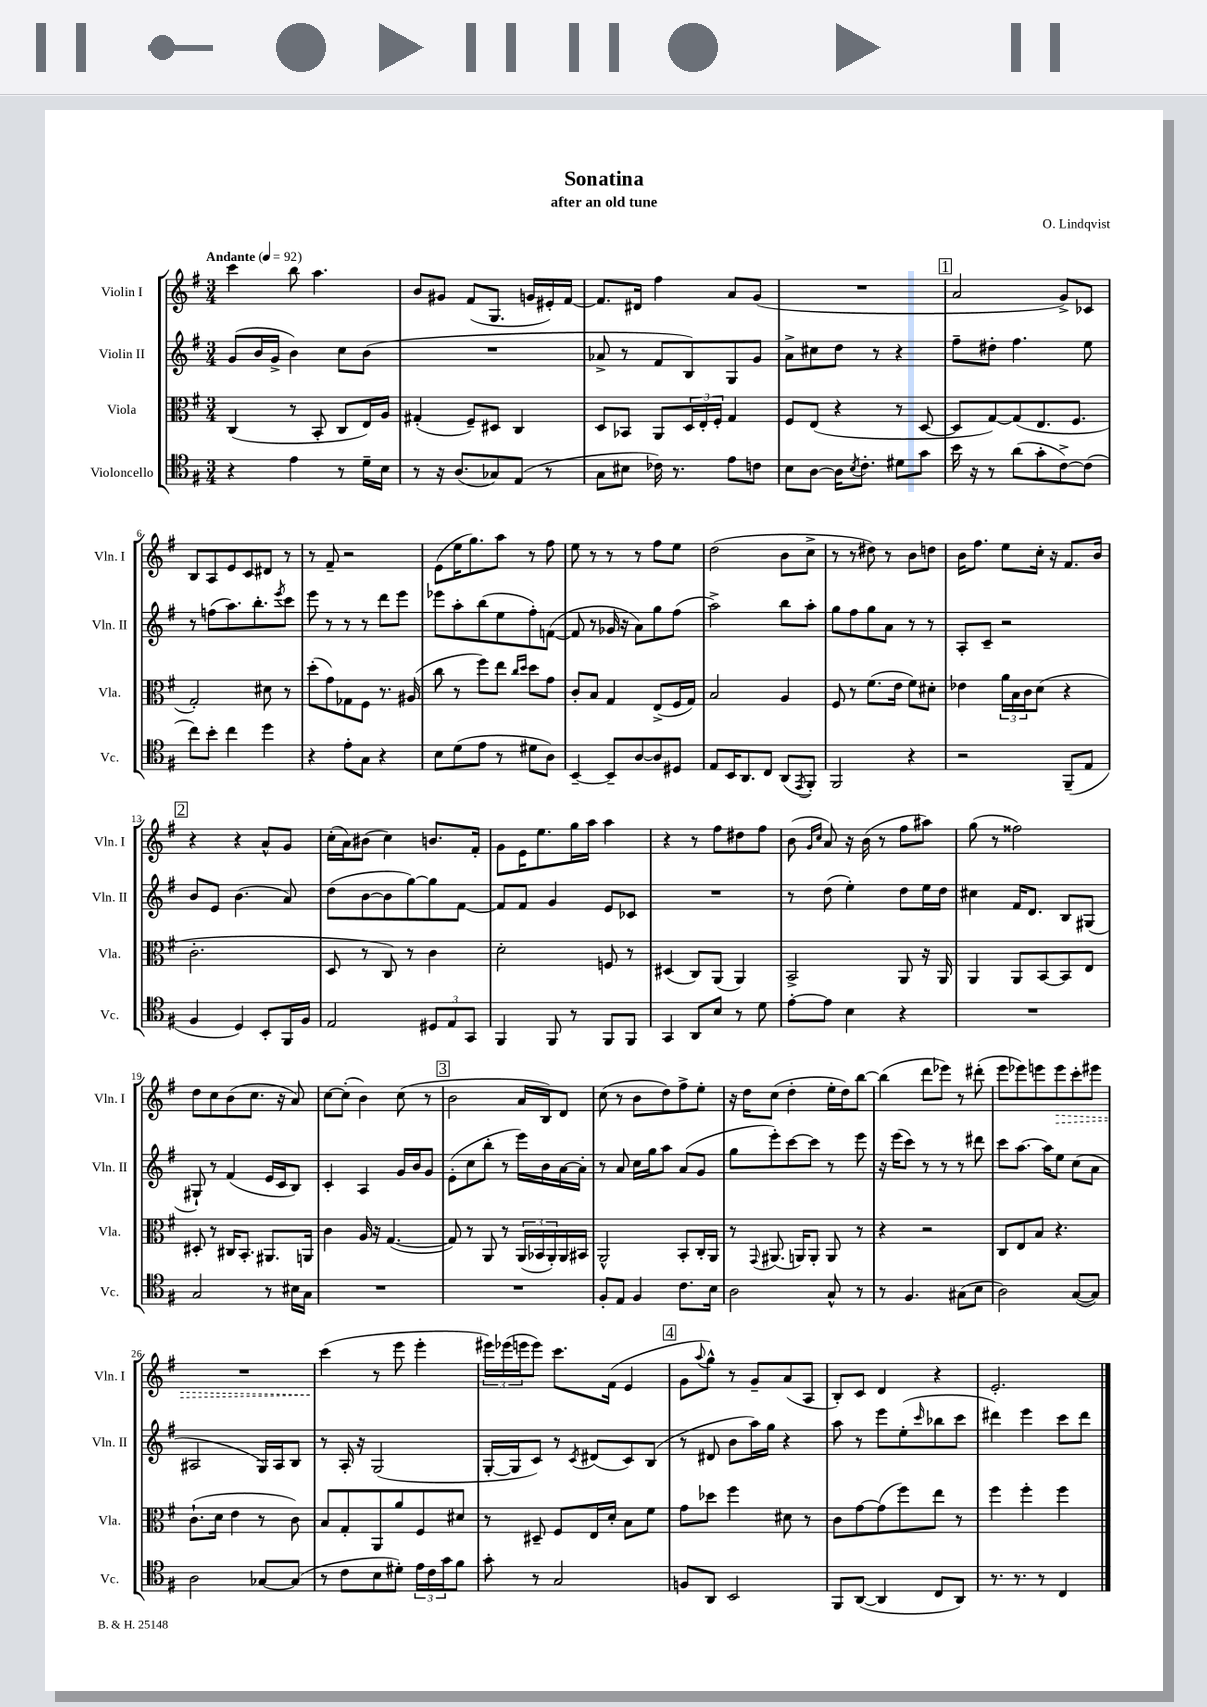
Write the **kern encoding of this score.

**kern	**kern	**kern	**kern
*staff4	*staff3	*staff2	*staff1
*clefC4	*clefC3	*clefG2	*clefG2
*k[f#]	*k[f#]	*k[f#]	*k[f#]
*M3/4	*M3/4	*M3/4	*M3/4
*MM92	*MM92	*MM92	*MM92
4r	(4C	(8g	4ccc
.	.	16b	.
.	.	16g^	.
4e	8r	4b)	8bb
.	8BB'	.	4.aa
8r	8C	8cc	.
16d~	16E)	(8b	.
16B	16A	.	.
=	=	=	=
8r	(4G#'	2.r	8b
16r	.	.	8g#
(8.A	.	.	.
.	8F#~)	.	(8f#
8G-)	8D#	.	8.G
(8E	4C	.	.
.	.	.	16g
8r	.	.	16e#')
.	.	.	[16f#
=	=	=	=
8G	8D	8a-^	8.f#]
8B#	8BB-	8r	.
.	.	.	16d#
16c-)	8AA	8f#	4ff#
8.r	.	.	.
.	24D	8B)	.
.	24E'	.	.
.	24F#'	.	.
8e	4G	8G	8a
8c	.	8g	(8g
=	=	=	=
8B	8F#	8a^	2.r
[8A	(8E	8cc#	.
16A]	4r	8dd	.
8qB	.	.	.
8.c'	.	.	.
.	.	8r	.
8d#	8r	4r	.
8g	[8D	.	.
=	=	=	=
16b	8D]	8ff#~	2a
16r	.	.	.
8r	[8G)	8dd#'	.
(8a	(8G]	4.ff#	.
8g'	8.E	.	.
[8c^)	.	.	8g^)
.	8.F#	.	.
(8c]	.	8ee	8c-
=	=	=	=
8cc)	2G')	8r	8B
8b'	.	(8ff	8A
4cc	.	8.aa)	8e
.	.	.	8c
.	.	8.bb'	.
4dd	8d#	.	8d#
.	.	8qeee	.
.	8r	8ccc	8r
=	=	=	=
4r	(8dd'	8eee	8r
.	8g)	8r	8f#~
8e'	8G-	8r	2r
8G	8F#	8r	.
4r	8.r	8ddd	.
.	.	8eee	.
.	(16A#	.	.
=	=	=	=
8B	8cc	8eee-	(8e
(8d	8r	8aa'	16ee
.	.	.	8.gg)
8e	8ff#)	(8bb	.
8r	8ee	8ee	8aa
.	16qqcc	.	.
.	16qqdd	.	.
8d#	8dd	8ff#')	8r
8A)	8g	([8f	8ff#
=	=	=	=
[4BB~	8c'	8f]	8ee
.	8B	8r	8r
8BB~]	4G	16g-	8r
.	.	16r	.
[8A	.	8a)	8r
8A]	(8E^	8gg	8ff#
8D#	16F#	(8ff#	8ee
.	16G)	.	.
=	=	=	=
8E	2B	2aa^)	(2dd
16BB	.	.	.
8.AA	.	.	.
8C	.	.	.
(8AA	4A	8bb	8b
8qEE	.	.	.
8FF#')	.	8aa'	8cc^
=	=	=	=
2FF#	8F#	8gg	8r
.	8r	8ff#	8r
.	(8.f#	8gg	8dd#)
.	.	8a	8r
.	16e	.	.
4r	8f#)	8r	8b
.	8d#'	8r	8dd
=	=	=	=
2r	4e-	8A'	16b
.	.	.	8.ff#
.	.	8c~	.
.	24a	2r	8ee
.	24B	.	.
.	24c	.	.
.	(8d	.	16cc'
.	.	.	16r
(8FF#~	4r	.	8.f#
8E	.	.	.
.	.	.	16b
=	=	=	=
4F#	2.c'	8b	4r
.	.	8e	.
4D)	.	(4.b	4r
8BB'	.	.	8a^^
16FF#	.	8a)	8g
16F#	.	.	.
=	=	=	=
2E	8D	(8dd	(16cc'
.	.	.	16a)
.	8r	[8b	(8b#
.	8C)	8b]	4cc)
.	8r	[8gg)	.
12D#	4c	8gg]	8.b
12E	.	.	.
.	.	[8f#	.
12GG	.	.	.
.	.	.	16f#'
=	=	=	=
4FF#	2d'	8f#]	8g
.	.	8f#	16e
.	.	.	8.ee
8FF#	.	4g	.
8r	.	.	16gg
.	.	.	16aa
8FF#	8F	8e	4aa
8FF#	8r	8c-	.
=	=	=	=
4GG	(4D#	2.r	4r
8AA	8C)	.	8r
8B	(8AA	.	8ff#
8r	4AA)	.	8dd#
8d	.	.	8ff#
=	=	=	=
[8e'	2BB^	8r	(8b
.	.	.	16qqg
.	.	.	16qqcc
8e]	.	(8dd	8a)
4B	.	4ee')	16r
.	.	.	(16b
.	.	.	8r
4r	8AA	8dd	8ff#
.	16r	16ee	8aa#)
.	16AA	16dd	.
=	=	=	=
2.r	4AA	4cc#	(8gg
.	.	.	8r
.	8AA	16f#	2ff##)
.	.	8.d	.
.	[8BB	.	.
.	8BB]	8B	.
.	8E	(8G#	.
=	=	=	=
2G	8D#'	8G#`)	8dd
.	8r	8r	8cc
.	16C#	(4f#	(8b
.	8.BB'	.	.
.	.	.	8.cc
8r	8.AA#	16e	.
.	.	16c	16r
16B#	.	8B)	8a)
16G	16AA	.	.
=	=	=	=
2.r	4c	4c'	[8cc
.	.	.	(8cc']
.	16A	4A	4b)
.	16r	.	.
.	([4.G	.	.
.	.	16g	(8cc
.	.	16b	.
.	.	8g	8r
=	=	=	=
2.r	8G])	(8e'	2b
.	8r	8cc	.
.	8AA	8bb'	.
.	8r	8r	.
.	(24AA	16eee)	16a
.	24BB-	.	.
.	.	16b	16B)
.	24AA')	.	.
.	16AA	[16a	8d
.	16BB#	16a']	.
=	=	=	=
8F#'	2AA^^	8r	(8cc
8E	.	8a	8r
4F#	.	16cc	8b
.	.	16gg	.
.	.	8aa	8dd)
8.c	8BB'	(8a	8ff#^
.	16C'	8g	8ee'
16B	16AA	.	.
=	=	=	=
2A	8r	8gg	16r
.	.	.	16dd
.	8qqGG	.	.
.	(8.AA#	8eee')	(8cc
.	.	[8ccc	4dd'
.	16AA)	.	.
.	8AA'	8ccc]	.
8G^^	8AA	8r	16ee'
.	.	.	16dd)
8r	8r	8eee	[8bb
=	=	=	=
8r	4r	16r	(4bb]
.	.	(16eee	.
4.F#	.	8ccc)	.
.	2r	8r	8ddd
.	.	8r	8eee-)
(8G#	.	8r	8r
8B	.	8ddd#	(8ddd#'
=	=	=	=
2A)	8C	8ccc	8eee
.	8E	[8.aa	8eee-)
.	8B	.	8eee
.	.	16aa]	.
.	4.r	8ee	8eee
([8G	.	(8cc	8ccc'
8G])	.	8a	8eee#
=	=	=	=
2A	(8.c`	2A#	2.r
.	16d	.	.
.	4e	.	.
[8G-	8r	16G)	.
.	.	16A#	.
(8G-]	8c)	8B	.
=	=	=	=
8r	8B	8r	(4ccc
8c	8G'	16A'	.
.	.	16r	.
8B	8AA	(2G	8r
8d#')	8a	.	8eee
24e	8F#	.	4eee'
24c	.	.	.
24g	.	.	.
8f#	8d#	.	.
=	=	=	=
8g'	8r	[16G'	24eee#)
.	.	.	(24eee-
.	.	16G]	.
.	.	.	24eee
8r	8D#~	8c)	8eee)
2G	8F#	8r	8.ccc
.	.	8qc	.
.	16E	(8d#	.
.	16d'	.	(16f#
.	8B	8c)	4e
.	8f#	(8B	.
=	=	=	=
8F	8g	8r	8g
.	.	.	8qqaa
8AA	8dd-	8d#	8gg^^)
2BB	4ff#	8b	8r
.	.	16aa)	8g~
.	.	16gg	.
.	8d#	4r	(8a
.	8r	.	8A
=	=	=	=
8FF#	8c	8aa	8B')
([8AA	[8g	8r	8c
4AA]	(8g]	8eee	4d
.	8ff#)	(8ee'	.
.	.	16qqccc	.
8C	8ee	8bb-	4r
8AA)	8r	8ccc	.
=	=	=	=
8.r	4ff#	4ddd#)	2.e'
8.r	.	.	.
.	4ff#'	4eee	.
8r	.	.	.
4C	4ff#	8ccc	.
.	.	8ddd#	.
==	==	==	==
*-	*-	*-	*-
